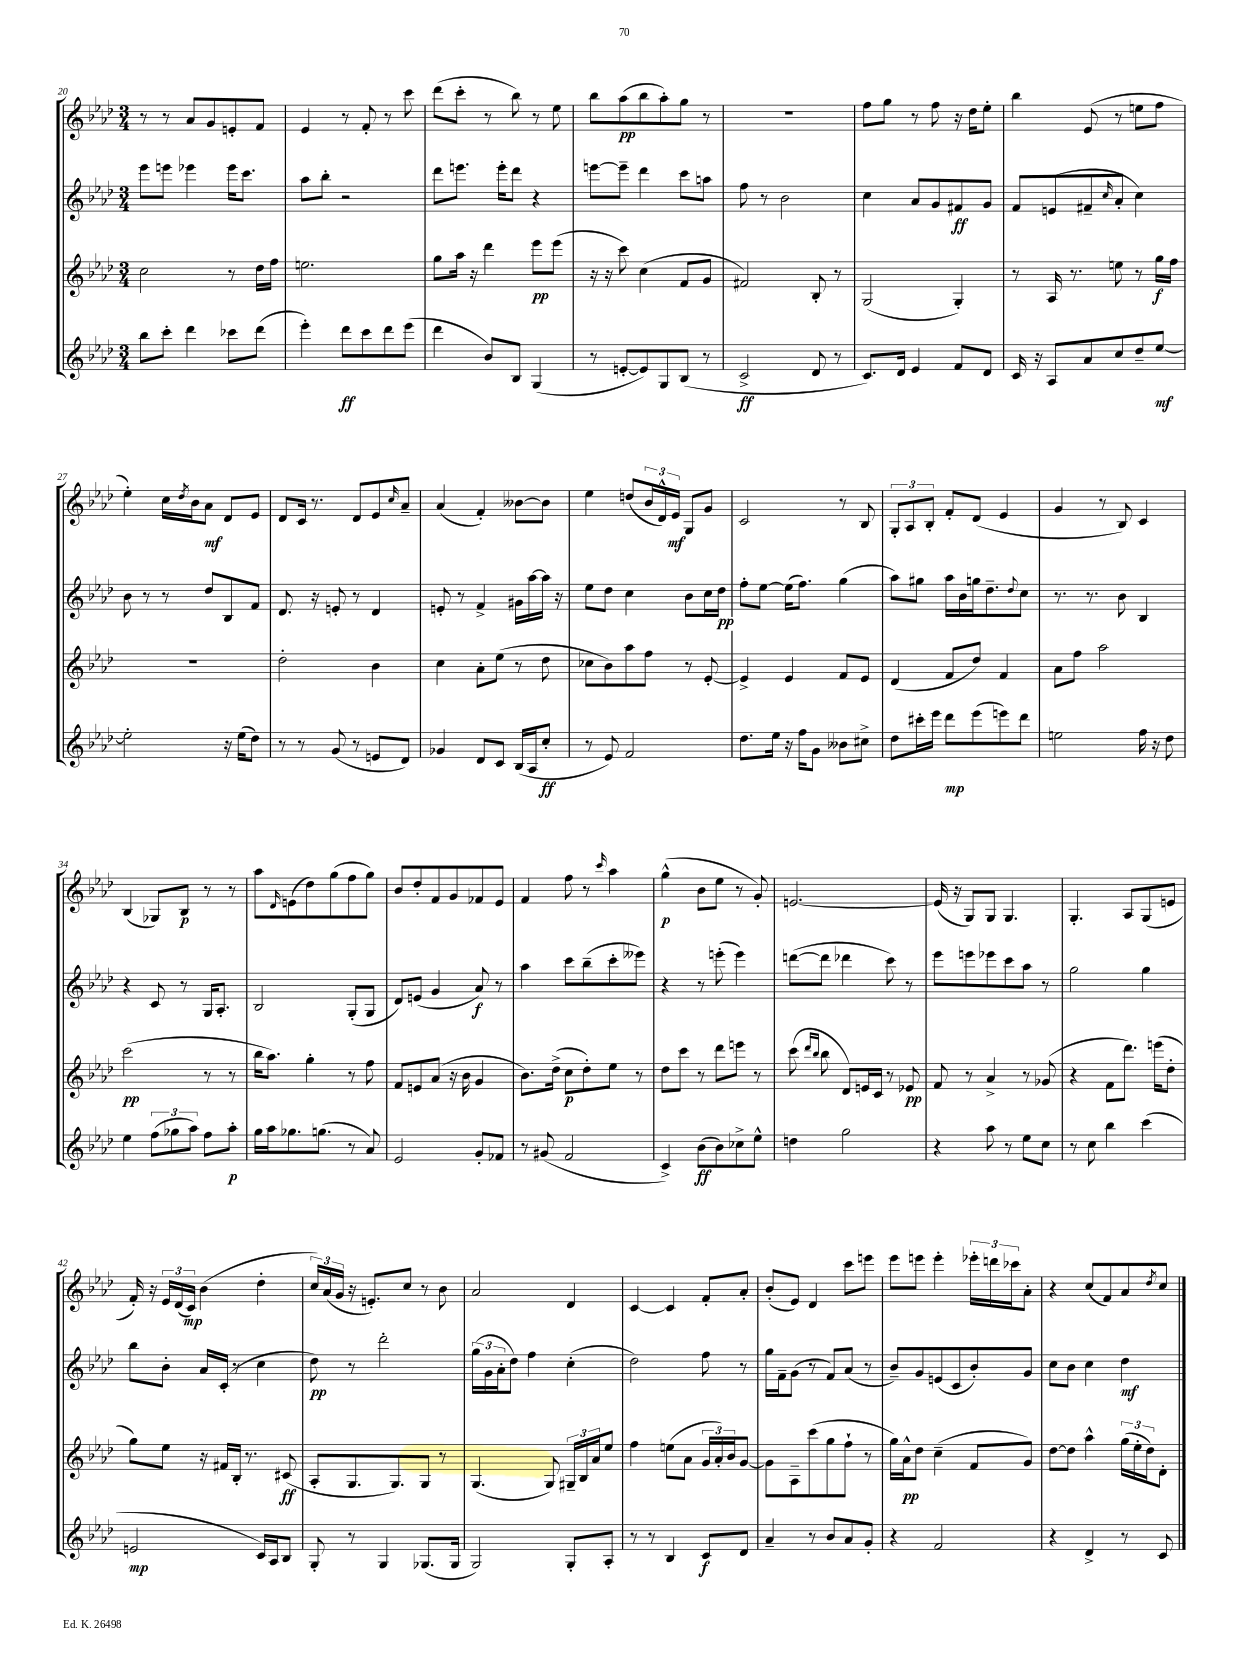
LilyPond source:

<<
\new StaffGroup <<
\new Staff = "s0" {
    \clef treble \key aes \major \numericTimeSignature \time 3/4
    r8 r8 aes'8 g'8 e'8-. f'8 |
    ees'4 r8 f'8-. r8 c'''8 |
    des'''8( c'''8-. r8 bes''8) r8 ees''8 |
    bes''8 aes''8\pp( bes''8 aes''8-.) g''8 r8 |
    R2. |
    f''8 g''8 r8 f''8 r16 des''16 ees''8-. |
    bes''4 ees'8( r8 e''8 f''8 |
    ees''4-.) c''16 \acciaccatura { des''8 } bes'16 aes'8\mf des'8 ees'8 |
    des'8 c'16 r8. des'8 ees'8 \grace { c''16 } aes'8-- |
    aes'4( f'4-.) beses'8~ beses'8 |
    ees''4 d''8( \tuplet 3/2 { bes'16 des'16-^) ees'16\mf } g8 g'8 |
    c'2 r8 bes8 |
    \tuplet 3/2 { g8-. aes8 bes8-. } f'8-. des'8( ees'4 |
    g'4 r8 bes8) c'4 |
    bes4( ges8) bes8\p r8 r8 |
    aes''8 \grace { des'16 } e'8( des''8) g''8( f''8 g''8) |
    bes'8 des''8-. f'8 g'8 fes'8 ees'8 |
    f'4 f''8 r8 \grace { c'''16 } aes''4 |
    g''4-^\p( bes'8 ees''8 r8 g'8-.) |
    e'2.~ |
    e'16( r16 g8) g8 g4. |
    g4.-. aes8 g8( e'8 |
    f'16-.) r16 \tuplet 3/2 { ees'16 des'16( c'16\mp) } bes'4( des''4-. |
    \tuplet 3/2 { c''16) aes'16( g'16 } r16 e'8.-.) c''8 r8 bes'8 |
    aes'2 des'4 |
    c'4~ c'4 f'8-. aes'8-. |
    bes'8-.( ees'8) des'4 c'''8 e'''8 |
    ees'''8 e'''8 e'''4-. \tuplet 3/2 { ees'''16-. d'''16 ces'''16 } aes'8-. |
    r4 c''8( f'8) aes'8 \acciaccatura { des''8 } c''8 \bar "|." |
}
\new Staff = "s1" {
    \clef treble \key aes \major \numericTimeSignature \time 3/4
    ees'''8 e'''8 ees'''4 ees'''16 c'''8. |
    aes''8 bes''8-. r2 |
    des'''8 e'''8. e'''16-. des'''8 r4 |
    e'''8~ e'''8-- des'''4 c'''8 a''8 |
    f''8 r8 bes'2 |
    c''4 aes'8 g'8 fis'8\ff g'8 |
    f'8 e'8( fis'8-- \grace { c''16 } aes'8-. c''4) |
    bes'8 r8 r8 des''8 bes8 f'8 |
    des'8. r16 e'8-. r8 des'4 |
    e'8-. r8 f'4-> gis'16 aes''16~ aes''16 r16 |
    ees''8 des''8 c''4 bes'8 c''16 des''16\pp |
    f''8-. ees''8~ ees''16( f''8.) g''4( |
    aes''8) gis''8 aes''16 bes'16 g''16 des''8.-- \appoggiatura { des''8 } c''8 |
    r8. r8. bes'8 bes4 |
    r4 c'8 r8 g16 aes8.-. |
    bes2 g8-.( g8 |
    des'8) e'8( g'4 aes'8\f) r8 |
    aes''4 c'''8 bes''8--( c'''8-. eeses'''8) |
    r4 r8 e'''8-.( e'''4) |
    d'''8~( d'''8 des'''4 c'''8) r8 |
    ees'''8 e'''8 ees'''8 c'''8 aes''8 r8 |
    g''2 g''4 |
    bes''8 bes'8-. aes'16 c'16-.( r8 c''4 |
    des''8\pp) r8 des'''2-. |
    \tuplet 3/2 { g''16( g'16 aes'16-. } des''8) f''4 c''4-.( |
    des''2) f''8 r8 |
    g''16 f'16-- g'8( r8 f'8) aes'8( r8 |
    bes'8--) g'8 e'8( c'8 bes'8-.) g'8 |
    c''8 bes'8 c''4 des''4\mf \bar "|." |
}
\new Staff = "s2" {
    \clef treble \key aes \major \numericTimeSignature \time 3/4
    c''2 r8 des''16 f''16 |
    e''2. |
    g''8 aes''16 r16 des'''4 ees'''8\pp ees'''8( |
    r16 r16 c'''8) c''4( f'8 g'8 |
    fis'2) bes8-. r8 |
    g2( g4-.) |
    r8 aes16 r8. e''8 r8 g''16\f f''16 |
    R2. |
    des''2-. bes'4 |
    c''4 aes'8-. ees''8( r8 des''8 |
    ces''8 bes'8) aes''8 f''8 r8 ees'8~-. |
    ees'4-> ees'4 f'8 ees'8 |
    des'4( f'8 des''8) f'4 |
    aes'8 f''8 aes''2 |
    c'''2\pp( r8 r8 |
    bes''16 aes''8.) g''4-. r8 f''8 |
    f'8 e'8 aes'8( r16 bes'16 g'4 |
    bes'8.) des''16->( c''8\p des''8-.) ees''8 r8 |
    des''8 c'''8 r8 des'''8 e'''8 r8 |
    c'''8( \grace { des'''16 bes''16 } bes''8 des'8) e'16 c'16 r8 ees'8\pp |
    f'8 r8 aes'4-> r8 ges'8( |
    r4 f'8 des'''8.) e'''16( des''8-. |
    g''8) ees''8 r16 fis'16 bes16-. r8. cis'8\ff( |
    aes8-. g8. g8.) g8 r8 |
    g4.( g8) \tuplet 3/2 { gis16-- bes16 aes'16 } ees''8 |
    f''4 e''8( aes'8 \tuplet 3/2 { g'16 aes'16-.) bes'16 } g'8~ |
    g'8 aes8-- c'''8( g''8 f''8-! r8 |
    g''16) aes'16-^\pp des''8 c''4--( f'8 g'8) |
    des''8~ des''8 aes''4-^ \tuplet 3/2 { g''16( ees''16-. des''16) } des'8-. \bar "|." |
}
\new Staff = "s3" {
    \clef treble \key aes \major \numericTimeSignature \time 3/4
    bes''8 c'''8-. des'''4 ces'''8 des'''8( |
    ees'''4-.) des'''8\ff c'''8 des'''8 ees'''8( |
    des'''4 bes'8) bes8 g4( |
    r8 e'8~-. e'8) g8 bes8( r8 |
    c'2->\ff des'8 r8 |
    c'8.) des'16 ees'4 f'8 des'8 |
    c'16 r16 aes8 aes'8 c''8 des''8-- ees''8~\mf |
    ees''2-. r16 ees''16( des''8) |
    r8 r8 g'8( r8 e'8 des'8) |
    ges'4 des'8 c'8 bes16( aes16 c''8-.\ff |
    r8 ees'8) f'2 |
    des''8. ees''16 r16 f''16 g'8 beses'8 cis''8-> |
    des''8 cis'''16-. ees'''16 des'''8\mp ees'''8( e'''8) des'''8 |
    e''2 f''16 r16 des''8 |
    ees''4 \tuplet 3/2 { f''8( ges''8 aes''8) } f''8 aes''8-.\p |
    g''16 aes''16 ges''8. g''8.( r8 aes'8) |
    ees'2 g'8-. fes'8 |
    r8 gis'8( f'2 |
    c'4->) bes'8\ff( bes'8) ces''8-> ees''8-^ |
    d''4 g''2 |
    r4 aes''8 r8 ees''8 c''8 |
    r8 c''8 bes''4 c'''4( |
    e'2\mp c'16) aes16 bes8 |
    g8-. r8 g4 ges8.( ges16 |
    g2) g8-. aes8-. |
    r8 r8 bes4 c'8\f des'8 |
    aes'4-- r8 bes'8 aes'8 g'8-. |
    r4 f'2 |
    r4 des'4-> r8 c'8 \bar "|." |
}
>>
>>
\layout { \context { \Score currentBarNumber = #20 } }
